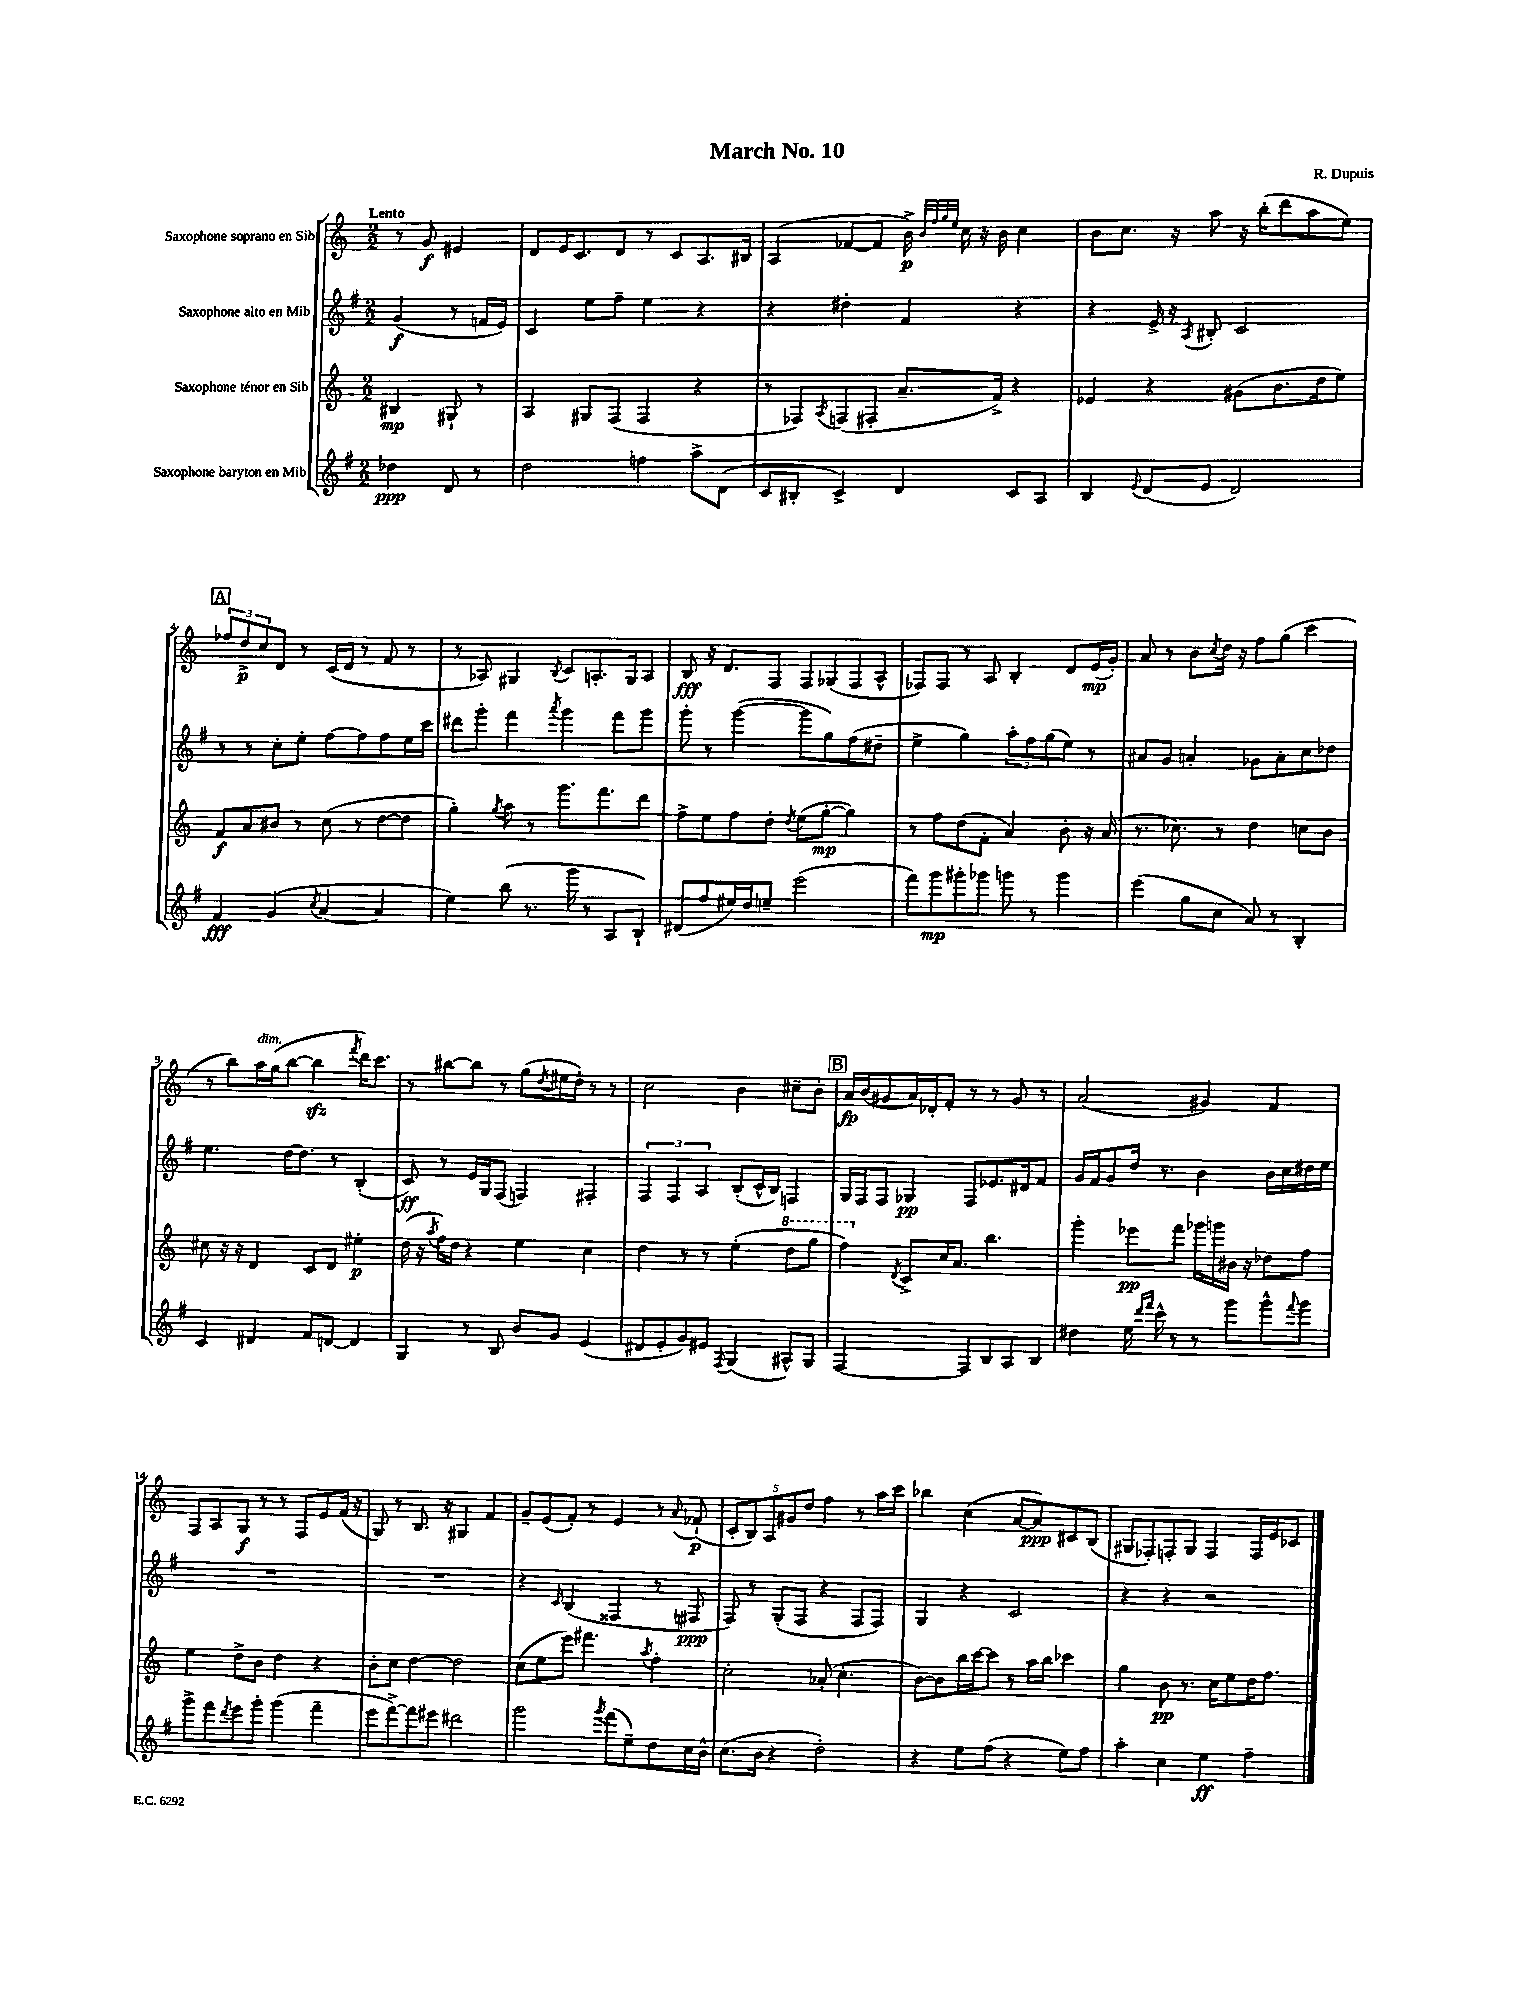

**kern	**kern	**kern	**kern
*staff4	*staff3	*staff2	*staff1
*clefG2	*clefG2	*clefG2	*clefG2
*k[f#]	*k[]	*k[f#]	*k[]
*M2/2	*M2/2	*M2/2	*M2/2
4dd-	4B#	(4g	8r
.	.	.	8g
8d	8G#`	8r	4e#
8r	8r	16f	.
.	.	16e)	.
=	=	=	=
2dd	4A	4c	8d
.	.	.	16e
.	.	.	8.c
.	8G#	8ee	.
.	(8F	8ff#~	8d
4ff	4F	4ee	8r
.	.	.	8c
8aa^	4r	4r	8.A
(8d	.	.	.
.	.	.	16B#
=	=	=	=
8c	8r	4r	(4A
8B#'	8F-)	.	.
.	8qA	.	.
4c^)	(8F	4dd#'	[8f-
.	8F#'	.	8f-]
4d	8.a~	4f#	16b^)
.	.	.	32qqb
.	.	.	32qqff
.	.	.	32qqgg
.	.	.	32qqee
.	.	.	16cc
.	.	.	16r
.	16f^)	.	16b
8c	4r	4r	4cc
8A	.	.	.
=	=	=	=
4B	4e-	4r	8b
.	.	.	8.cc
8qqe	.	.	.
(8d	4r	16e^	.
.	.	16r	16r
.	.	8qA	.
8e	.	8B#'	8aa
2d)	(8g#	2c	16r
.	.	.	(16bb'
.	8.b	.	8ddd
.	.	.	8aa
.	16dd	.	.
.	8ee)	.	8ee)
=	=	=	=
4f#	8f	8r	12ff-
.	.	.	12dd^
.	8a	8r	.
.	.	.	12cc
(4g	8b#	8cc'	8d
.	8r	8ee'	8r
8qcc	.	.	.
[4a	(8cc	[8ff#	(16c
.	.	.	16d
.	8r	8ff#]	8r
4a]	[8dd	8ff#	8f
.	8dd]	16ee	8r
.	.	16ccc	.
=	=	=	=
4ee)	4gg')	8ddd#	8r
.	.	8ggg'	8A-)
.	8qgg	.	.
(8bb	8aa	4fff#	4G#
8.r	8r	.	.
.	.	8qaaa	8qB
.	8.ggg	4ggg	8c
16ggg	.	.	.
8r	.	.	8.A'
.	8.fff	.	.
8A	.	8fff#	.
.	.	.	16G#
8B`)	8ddd	8ggg	8A
=	=	=	=
(8d#	8ff^	8ggg'	8B
8ff#	8ee	8r	16r
.	.	.	8.d
16ee#)	8ff	([4ggg	.
16dd	.	.	.
8ee~	8dd'	.	8F
.	8qdd	.	.
(2eee	(8ee	8ggg]	8F
.	[8gg'	8gg)	(8G-
.	4gg])	(8ff#	8F
.	.	8dd#~	8A^^
=	=	=	=
8fff#)	8r	4ee^	8F-)
8ggg	8ff	.	8F-
8ggg#'	(8dd	4gg)	8r
8ggg-	8f'	.	8A
8ggg	4a)	12aa'	4B'
.	.	12ff#	.
8r	.	.	.
.	.	(12gg	.
4ggg	8b'	8ee)	8d
.	16r	8r	(16e
.	(16a	.	16g')
=	=	=	=
(4eee	8.r	8a#	8a
.	.	8g	8r
.	8.cc-)	.	.
8gg	.	4a'	8b
.	.	.	8qcc
8cc	8r	.	16dd
.	.	.	16r
8a)	4dd	8g-	8ff
8r	.	8a'	(8gg
4B'	8cc	8cc	4ccc
.	8b	8dd-	.
=	=	=	=
4c	8cc#	4.ee	8r
.	16r	.	8bb)
.	16r	.	.
4d#	4d	.	16aa
.	.	.	(16gg
.	.	[16dd	[8bb
.	.	8.dd]	.
8f#	8c	.	4bb]
[8d	8d	8r	.
.	.	.	8qfff
4d]	4ee#'	(4B'	16ddd)
.	.	.	8.ccc
=	=	=	=
4G	(16dd	8c)	8r
.	16r	.	.
.	8qaa	.	.
.	16ff)	8r	[8bb#
.	16dd	.	.
8r	4r	16e	8bb#]
.	.	16G	.
8B	.	(8F#	8r
8b	4ee	4F)	(8gg
.	.	.	8qdd
8g	.	.	16ee#
.	.	.	16dd')
(4e	4cc	4F#'	8r
.	.	.	8r
=	=	=	=
8d#	4dd	6F#	2cc
8e'	.	.	.
.	.	6F#	.
8g)	8r	.	.
.	.	6A	.
8e#	8r	.	.
8qF#	.	.	.
(4G	(4ee'	(8B'	4b
.	.	16c^^	.
.	.	16B)	.
8A#^^)	8ddd	4F	8cc#~
8G	8ggg	.	8b'
=	=	=	=
[2F#	4fff)	16G	16a
.	.	16F#	(16b
.	.	8F#	8g#
.	8qd	.	.
.	8c^	4G-	16a)
.	.	.	16d-'
.	16cc	.	8f'
.	8.a	.	.
8F#]	.	8F#	8r
8B	4.bb	8.e-	8r
8A	.	.	8g#
.	.	16d#	.
8B	.	8f#	8r
=	=	=	=
4dd#	4ggg'	16g	(2a
.	.	16f#	.
.	.	8g	.
16ee	8eee-	16dd	.
16qqddd	.	.	.
16qqfff#	.	.	.
16ccc^^	.	8.r	.
8r	8fff	.	.
8r	16ggg-	4b	4g#)
.	16ggg	.	.
8ggg	16b#	.	.
.	16r	.	.
8ggg^^	8dd-	16b	4f
.	.	16cc	.
8qqfff#	.	.	.
8ggg	8ff	16dd#	.
.	.	16ee	.
=	=	=	=
8ggg^	4ee	1r	8F
8fff#	.	.	8A
8qddd	.	.	.
8eee	8dd^	.	8G
8ggg'	8b	.	8r
(4ggg	4dd	.	8r
.	.	.	8F
4fff#~	4r	.	8e
.	.	.	(16f
.	.	.	16r
=	=	=	=
8eee	8b'	1r	8G)
[8fff#^)	8cc	.	8r
8fff#]	[4dd	.	8.B
8eee#	.	.	.
.	.	.	16r
2ddd#	2dd]	.	4G#
.	.	.	4f
=	=	=	=
2ggg	(8cc	4r	8g~
.	8ee	.	(8e
.	.	16qqc	.
.	8eee)	(4B	8f')
.	4.fff#	.	8r
8qggg	.	.	.
(8fff#	.	4F##	4e
8ee~)	.	.	.
.	8qaa	.	.
8dd	4ff'	8r	8r
.	.	.	8qqa
16cc	.	8F#	(8f-`
16b^^	.	.	.
=	=	=	=
(8.cc	2cc'	8F#)	10c'
.	.	.	10B)
.	.	8r	.
16b	.	.	.
.	.	.	10A
4r	.	(8G'	.
.	.	.	10g#
.	.	8F#	.
.	.	.	10dd
2dd')	(8a-'	4r	4ff
.	4.cc'	.	.
.	.	8F#	8r
.	.	8F#)	16aa
.	.	.	16ccc
=	=	=	=
4r	[8b)	4G	4bb-
.	8b]	.	.
8ee	16bb	4r	(4cc
.	[16ccc	.	.
(8ff#	8ccc]	.	.
4r	8r	2c	[8a
.	16aa	.	8a])
.	16bb	.	.
8ee)	4ccc-	.	8c#
8ff#	.	.	(8B
=	=	=	=
4aa'	4gg	4r	8G#
.	.	.	8F-')
4cc	8b	4r	8F'
.	8.r	.	8G#
4ee	.	2r	4F
.	16cc	.	.
.	8ee	.	.
4ff#~	16dd	.	16F
.	8.ff	.	16e
.	.	.	8c-
==	==	==	==
*-	*-	*-	*-
